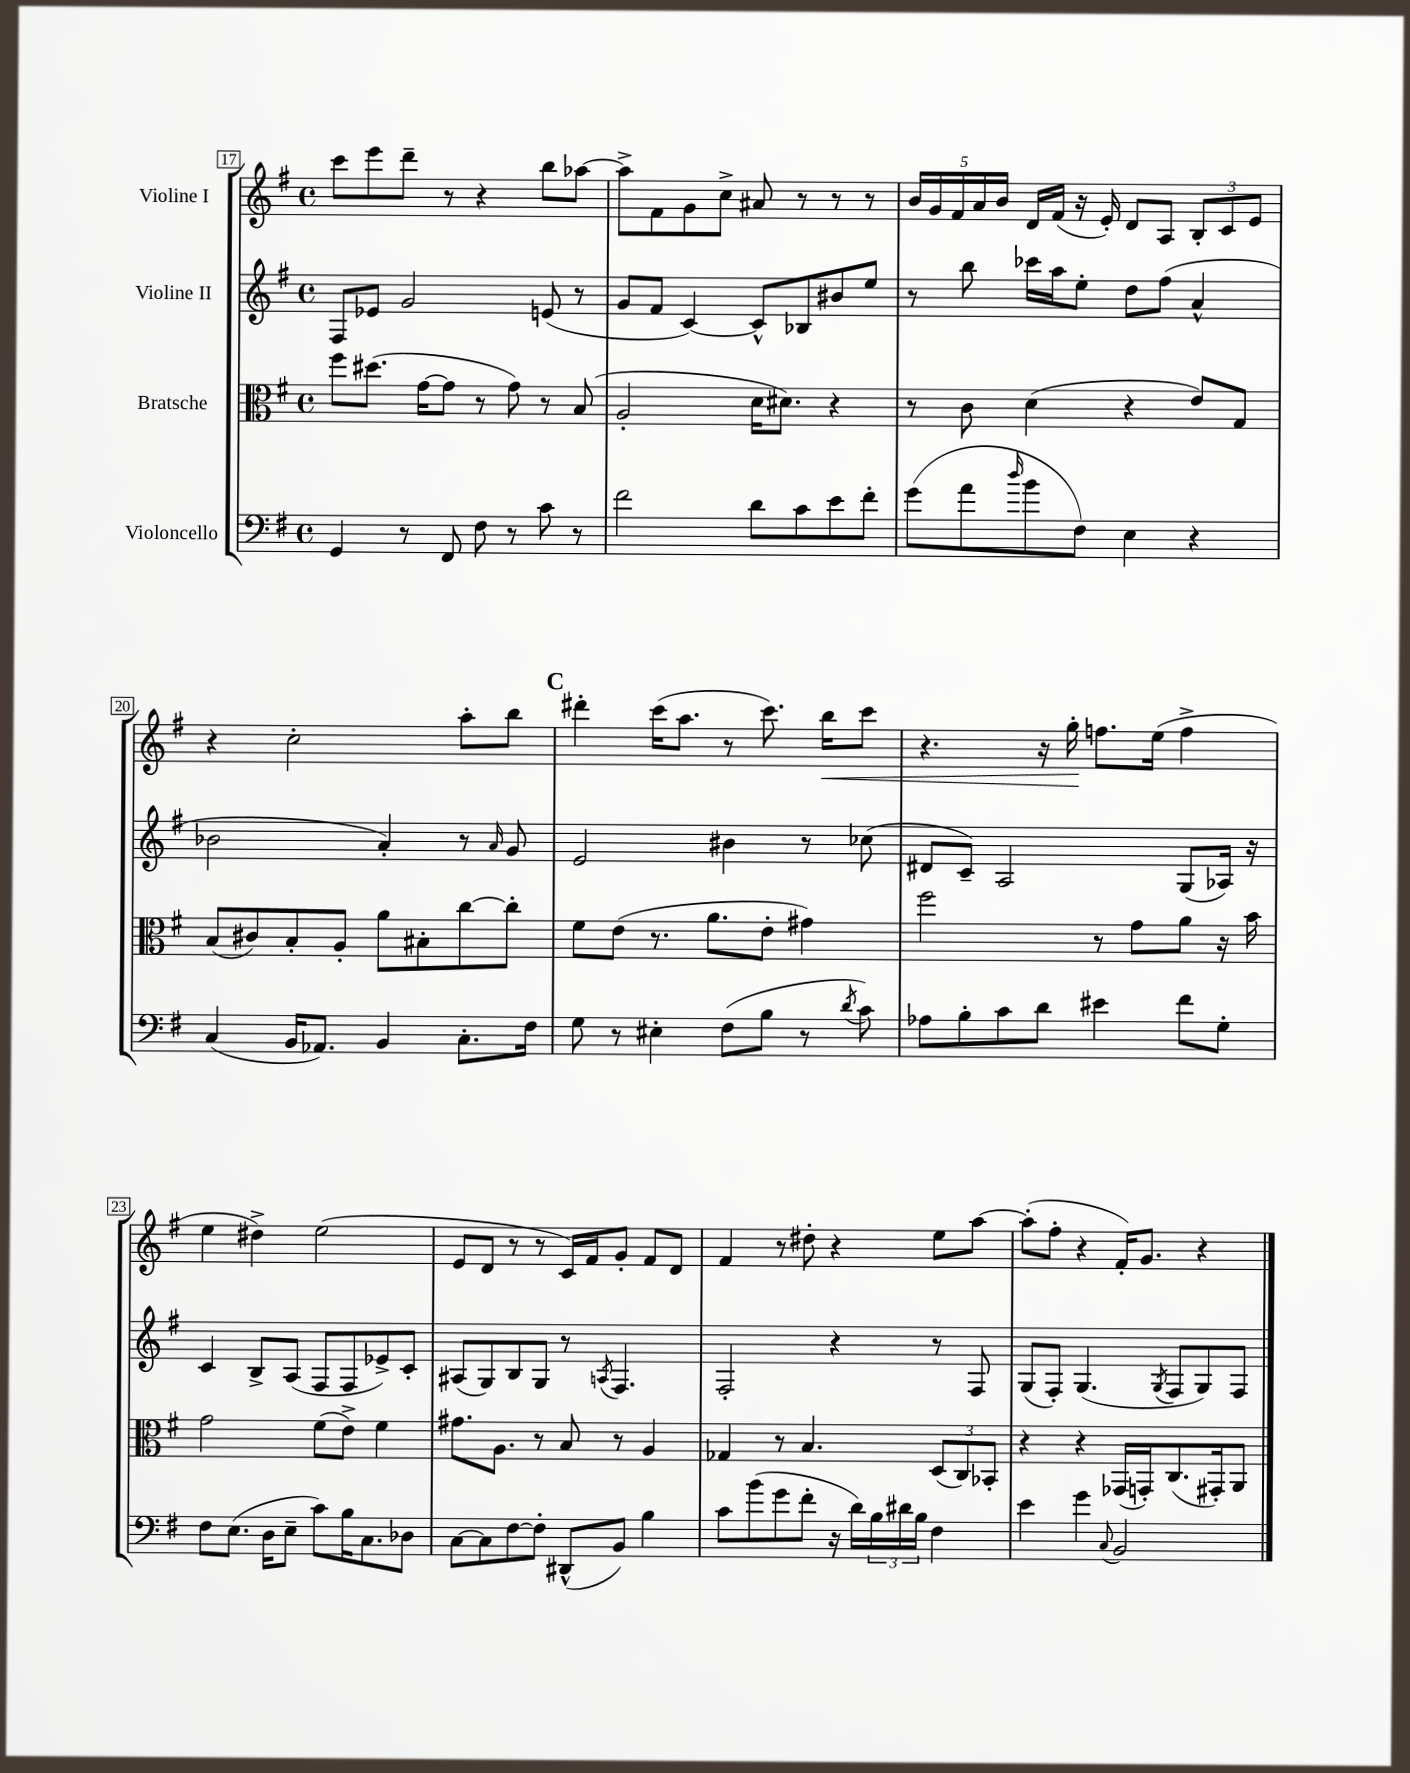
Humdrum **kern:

**kern	**kern	**kern	**kern	**dynam
*part4	*part3	*part2	*part1	*part1
*staff4	*staff3	*staff2	*staff1	*staff1
*I"Violoncello	*I"Bratsche	*I"Violine II	*I"Violine I	*
*clefF4	*clefC3	*clefG2	*clefG2	*
*k[f#]	*k[f#]	*k[f#]	*k[f#]	*
*M4/4	*M4/4	*M4/4	*M4/4	*
*met(c)	*met(c)	*met(c)	*met(c)	*
=17	=17	=17	=17	=17
4GG/	8ff#\L	8F#/L	8ccc\L	.
.	(8.dd#X\J	8e-X/J	8eee\	.
8r	.	2g/	8ddd~\J	.
.	[16g\KL	.	.	.
8FF#/	8g\J]	.	8r	.
8F#\	8r	.	4r	.
8r	8g\)	.	.	.
8c\	8r	(8en/	8bb\L	.
8r	(8B/	8r	[8aa-X\J	.
=18	=18	=18	=18	=18
2f#\	2A'/	8g/L	8aa-^\L]	.
.	.	8f#/J	8f#\	.
.	.	[4c/)	8g\	.
.	.	.	8cc^\J	.
8d\L	16d\KL	8c^^/L]	8a#X/	.
.	8.d#X\J)	.	.	.
8c\	.	8B-X/	8r	.
8e\	4r	8b#X/	8r	.
8f#'\J	.	8ee/J	8r	.
=19	=19	=19	=19	=19
(8g\L	8r	8r	20b/LL	.
.	.	.	20g/	.
.	.	.	20f#/	.
8a\	8c\	8bb\	.	.
.	.	.	20a/	.
.	.	.	20b/JJ	.
16qqdd/	.	.	.	.
8b\	(4d\	16ccc-X\LL	16d/LL	.
.	.	16aa\J	(16f#/JJ	.
8F#\J)	.	8ee'\J	16r	.
.	.	.	16e'/)	.
4E\	4r	8dd\L	8d/L	.
.	.	(8ff#\J	8A/J	.
4r	8e/L)	4a^^/	12B'/L	.
.	.	.	12c/	.
.	8G/J	.	.	.
.	.	.	12e/J	.
!!LO:LB:g=z
=20	=20	=20	=20	=20
(4C/	(8B/L	2b-X\	4r	.
.	8c#X/)	.	.	.
16BB/KL	8B'/	.	2cc'\	.
8.AA-X/J)	.	.	.	.
.	8A'/J	.	.	.
4BB/	8a\L	4a'/)	.	.
.	8B#X'\	.	.	.
8.C'\L	[8cc\	8r	8aa'\L	.
.	.	16qqa/	.	.
.	8cc'\J]	8g/	8bb\J	.
16F#\Jk	.	.	.	.
!!LO:REH:place=s1:t=C
=21	=21	=21	=21	=21
8G\	8f#\L	2e/	4ddd#X'\	.
8r	(8e\J	.	.	.
4E#X'\	8.r	.	(16ccc\KL	.
.	.	.	8.aa\J	.
.	8.a\L	.	.	.
(8F#\L	.	4b#X\	8r	.
8B\J	8e'\J	.	8.ccc\)	.
8r	4g#X\)	8r	.	.
!	!	!	!	!LO:HP:b
.	.	.	16bb\KL	<
8qd/	.	.	.	.
8c\)	.	(8cc-X\	8ccc\J	.
=22	=22	=22	=22	=22
8A-X\L	2ff#\	8d#X/L	4.r	.
8B'\	.	8c~/J)	.	.
8c\	.	2A/	.	.
8d\J	.	.	16r	.
.	.	.	16gg'\	.
4e#X\	8r	.	8.ffn\L	[
.	8g\L	.	.	.
.	.	.	(16ee\Jk	.
8f#\L	8a\J	(8G/L	4ff^\	.
8G'\J	16r	16A-X/Jk)	.	.
.	16b\	16r	.	.
!!LO:LB:g=z
=23	=23	=23	=23	=23
8F#\L	2g\	4c/	4ee\	.
(8.E\J	.	.	.	.
.	.	8B^/L	4dd#X^\)	.
16D\KL	.	.	.	.
8E~\J	.	(8A/J	.	.
8c\L)	(8f#\L	8F#/L	(2ee\	.
16B\K	8e^\J)	8F#/	.	.
8.C\	.	.	.	.
.	4f#\	8e-X^/)	.	.
8D-X\J	.	8c'/J	.	.
=24	=24	=24	=24	=24
[8C\L	8.g#X\L	(8A#X/L	8e/L	.
8C\]	.	8G/)	8d/J	.
.	8.A\J	.	.	.
[8F#\	.	8B/	8r	.
8F#'\J]	8r	8G/J	8r	.
(8DD#X^^/L	8B/	8r	16c/LL)	.
.	.	.	16f#/J	.
.	.	8qAn/	.	.
8BB/J)	8r	4.F#/	8g'/J	.
4B\	4A/	.	8f#/L	.
.	.	.	8d/J	.
=25	=25	=25	=25	=25
8c\L	4G-X/	2F#'/	4f#/	.
(8b\	.	.	.	.
8g\	8r	.	8r	.
8f#'\J	4.B/	.	8dd#X'\	.
16r	.	4r	4r	.
16d\LL)	.	.	.	.
24B\	.	.	.	.
24d#X\	.	.	.	.
24B\JJ	.	.	.	.
4F#\	(12D/L	8r	8ee\L	.
.	12C/)	.	.	.
.	.	8F#/	[8aa\J	.
.	12BB-X'/J	.	.	.
=26	=26	=26	=26	=26
4e\	4r	(8G/L	(8aa'\L]	.
.	.	8F#'/J)	8ff#'\J	.
4g\	4r	(4.G/	4r	.
8qqC/	.	.	.	.
2BB/	(16GG-X/LL	.	16f#'/KL)	.
.	16GGn'/J)	.	8.g/J	.
.	.	8qG/	.	.
.	(8.C/	8F#/L	.	.
.	.	8G/)	4r	.
.	16GG#X'/k)	.	.	.
.	8AA/J	8F#/J	.	.
==	==	==	==	==
*-	*-	*-	*-	*-
